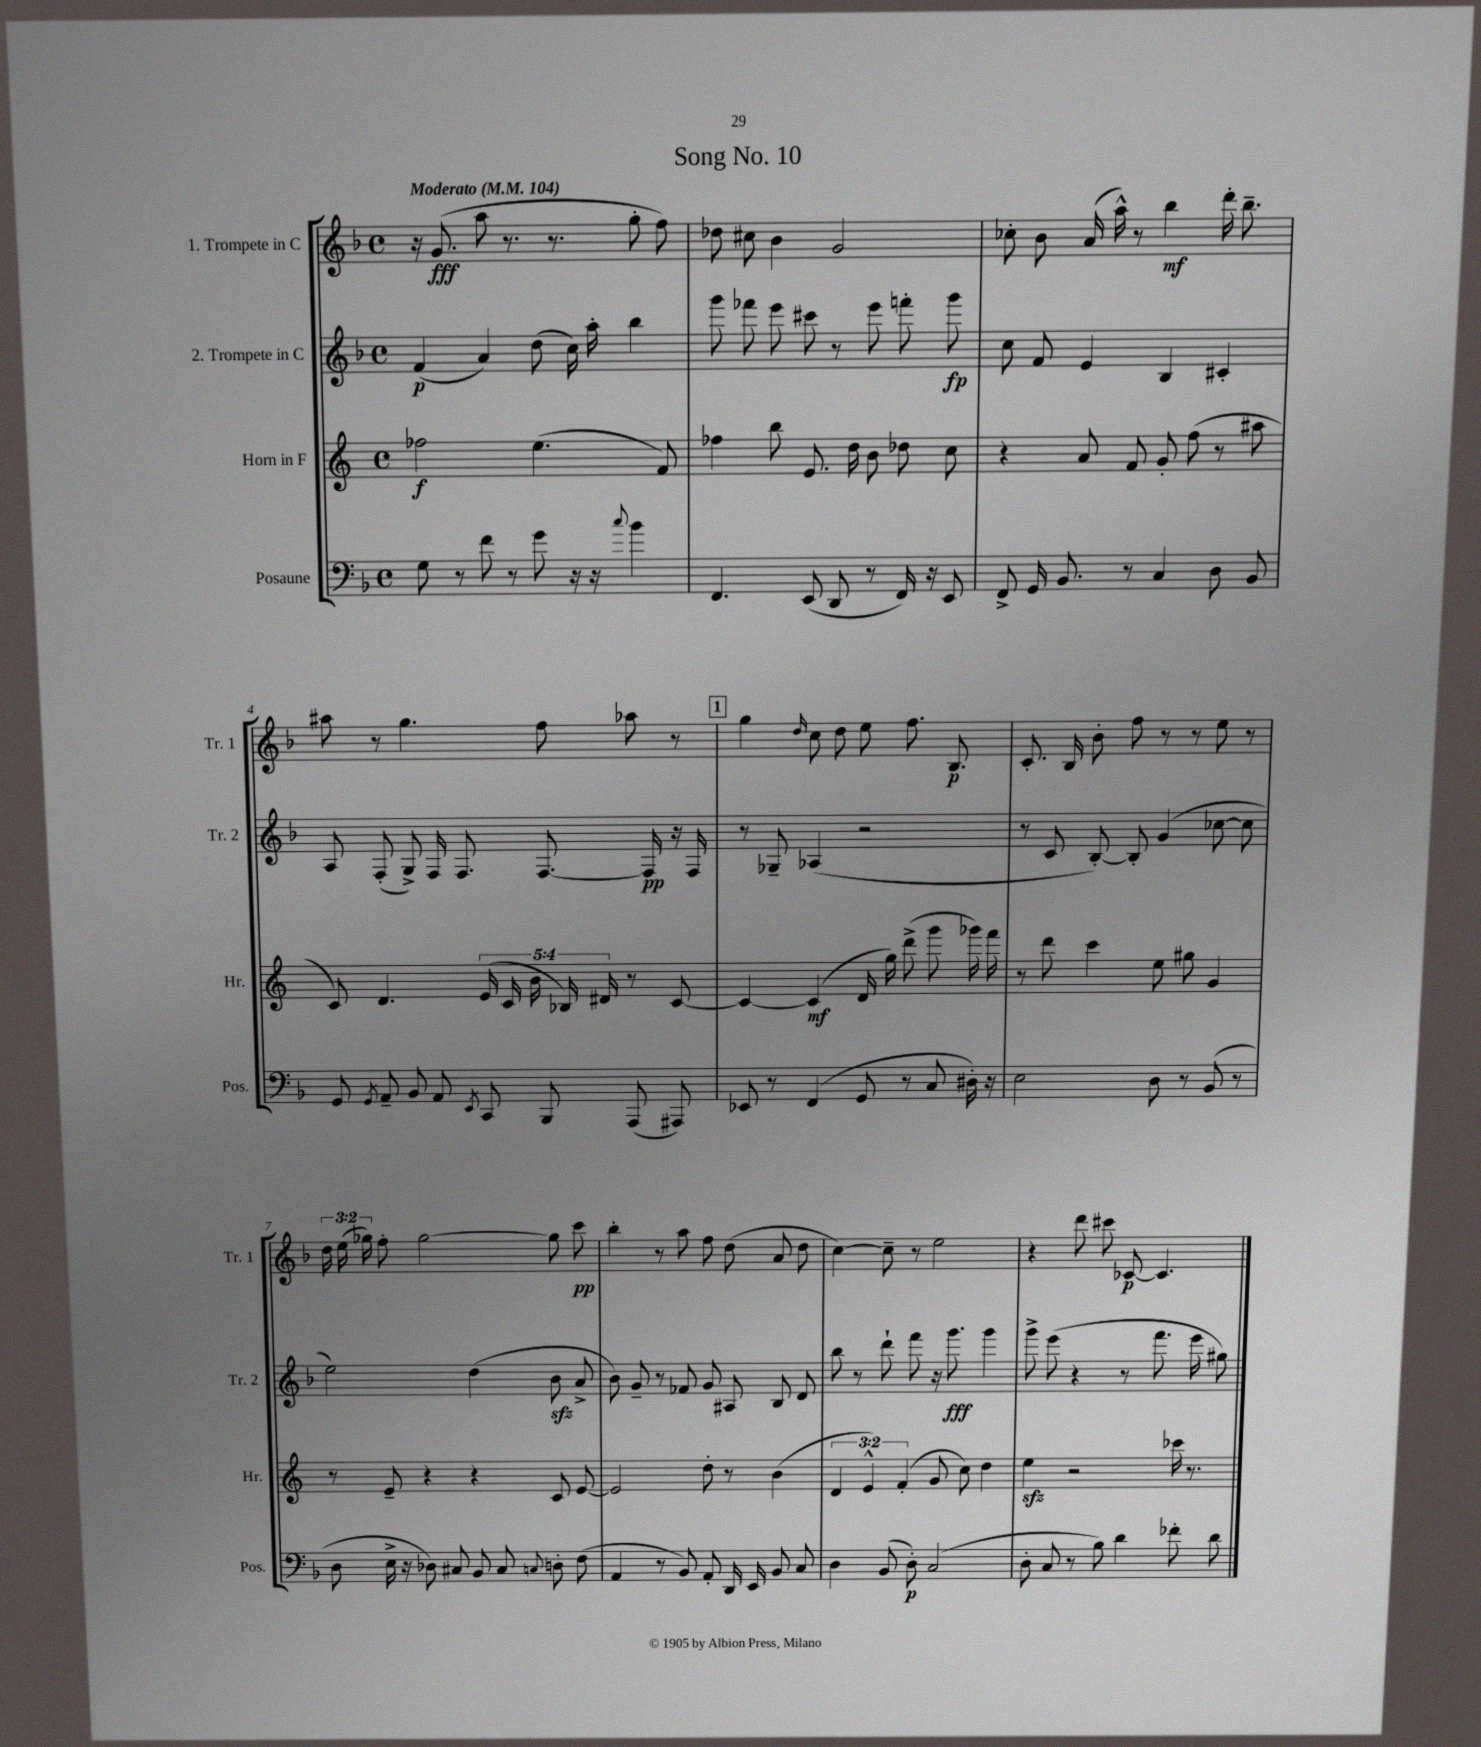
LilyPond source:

\header { title = "Song No. 10" }
<<
\new StaffGroup <<
\new Staff = "s0" \with { instrumentName = "1. Trompete in C" shortInstrumentName = "Tr. 1" } {
    \clef treble \key f \major \defaultTimeSignature \time 4/4 \override Staff.TupletNumber.text = #tuplet-number::calc-fraction-text \tempo "Moderato" 4 = 104
    \autoBeamOff r16 g'8.\fff( a''8 r8. r8. g''8-. f''8) |
    des''8 cis''8 bes'4 g'2 |
    ces''8-. bes'8 a'16( a''16-^) r8 bes''4\mf d'''16-. bes''8.-- |
    ais''8 r8 g''4. f''8 aes''8 r8 |
    \mark \markup { \box "1" } g''4 \grace { d''16 } c''8 d''8 e''8 f''8. bes8.\p |
    c'8.-. bes16 bes'8-. f''8 r8 r8 e''8 r8 |
    \tuplet 3/2 { d''16 e''16( ges''16) } f''8-. ges''2~ ges''8 c'''8\pp |
    bes''4-. r8 a''8 f''8 d''8( a'8 d''8 |
    c''4~) c''8-- r8 e''2 |
    r4 d'''8 cis'''8 ces'8~\p ces'4. \bar "|." |
}
\new Staff = "s1" \with { instrumentName = "2. Trompete in C" shortInstrumentName = "Tr. 2" } {
    \clef treble \key f \major \defaultTimeSignature \time 4/4
    \autoBeamOff f'4\p( a'4) d''8( c''16) a''16-. bes''4 |
    g'''8 fes'''8 e'''8 cis'''8 r8 e'''8 f'''8-. g'''8\fp |
    c''8 f'8 e'4 bes4 cis'4-. |
    a8 f8-.( g8->) f16 f8. f8.~ f16\pp r16 f16 |
    \mark \markup { \box "1" } r8 ges8-- aes4( r2 |
    r8 c'8 bes8~-.) bes8-. g'4( ces''8~ ces''8 |
    e''2) d''4( bes'8\sfz a'8-> |
    bes'8) g'8-- r8 fes'8 g'8 ais8 bes8 d'8 |
    bes''8 r8 d'''8-! f'''8 r16 g'''8.\fff g'''4 |
    g'''8-> e'''8( r4 r8 f'''8. e'''16 gis''8) \bar "|." |
}
\new Staff = "s2" \with { instrumentName = "Horn in F" shortInstrumentName = "Hr." } {
    \clef treble \key c \major \defaultTimeSignature \time 4/4 \override Staff.TupletNumber.text = #tuplet-number::calc-fraction-text
    \autoBeamOff fes''2\f e''4.( f'8) |
    fes''4 b''8 e'8. d''16 b'8 des''8 c''8 |
    r4 a'8 f'8 g'8-. f''8( r8 ais''8 |
    c'8) d'4. \tuplet 5/4 { e'16( c'16 b'16 bes16) dis'16 } r8 c'8~ |
    \mark \markup { \box "1" } c'4~ c'4\mf( d'16 g''16) d'''8->( g'''8 ges'''16) f'''16 |
    r8 d'''8 c'''4 e''8 gis''8 g'4 |
    r8 e'8-- r4 r4 c'8 e'8~ |
    e'2 d''8-. r8 b'4( |
    \tuplet 3/2 { d'4 e'4-^) f'4-.( } g'8 c''8) d''4 |
    e''4\sfz r2 ces'''16 r8. \bar "|." |
}
\new Staff = "s3" \with { instrumentName = "Posaune" shortInstrumentName = "Pos." } {
    \clef bass \key f \major \defaultTimeSignature \time 4/4
    \autoBeamOff g8 r8 f'8 r8 g'8 r16 r16 \appoggiatura { c''8 } bes'4 |
    f,4. e,8( d,8 r8 f,16) r16 e,8 |
    f,8-> g,16 bes,8. r8 c4 d8 bes,8 |
    g,8 \acciaccatura { g,8 } a,8-- bes,8 a,8 \acciaccatura { e,8 } c,8 bes,,8 a,,8( ais,,8) |
    \mark \markup { \box "1" } ees,8 r8 f,4( g,8 r8 c8 dis16-.) r16 |
    e2 d8 r8 bes,8( r8 |
    d8 e16-> r16 des8) cis8 bes,8 cis8 \appoggiatura { c8 } d8-. f8( |
    a,4 r8 bes,8) a,8-. d,16 e,16 bes,8 c8 |
    d4 bes,8( d8-.\p) c2( |
    d8-. c8 r8 bes8) d'4 fes'8-. d'8 \bar "|." |
}
>>
>>
